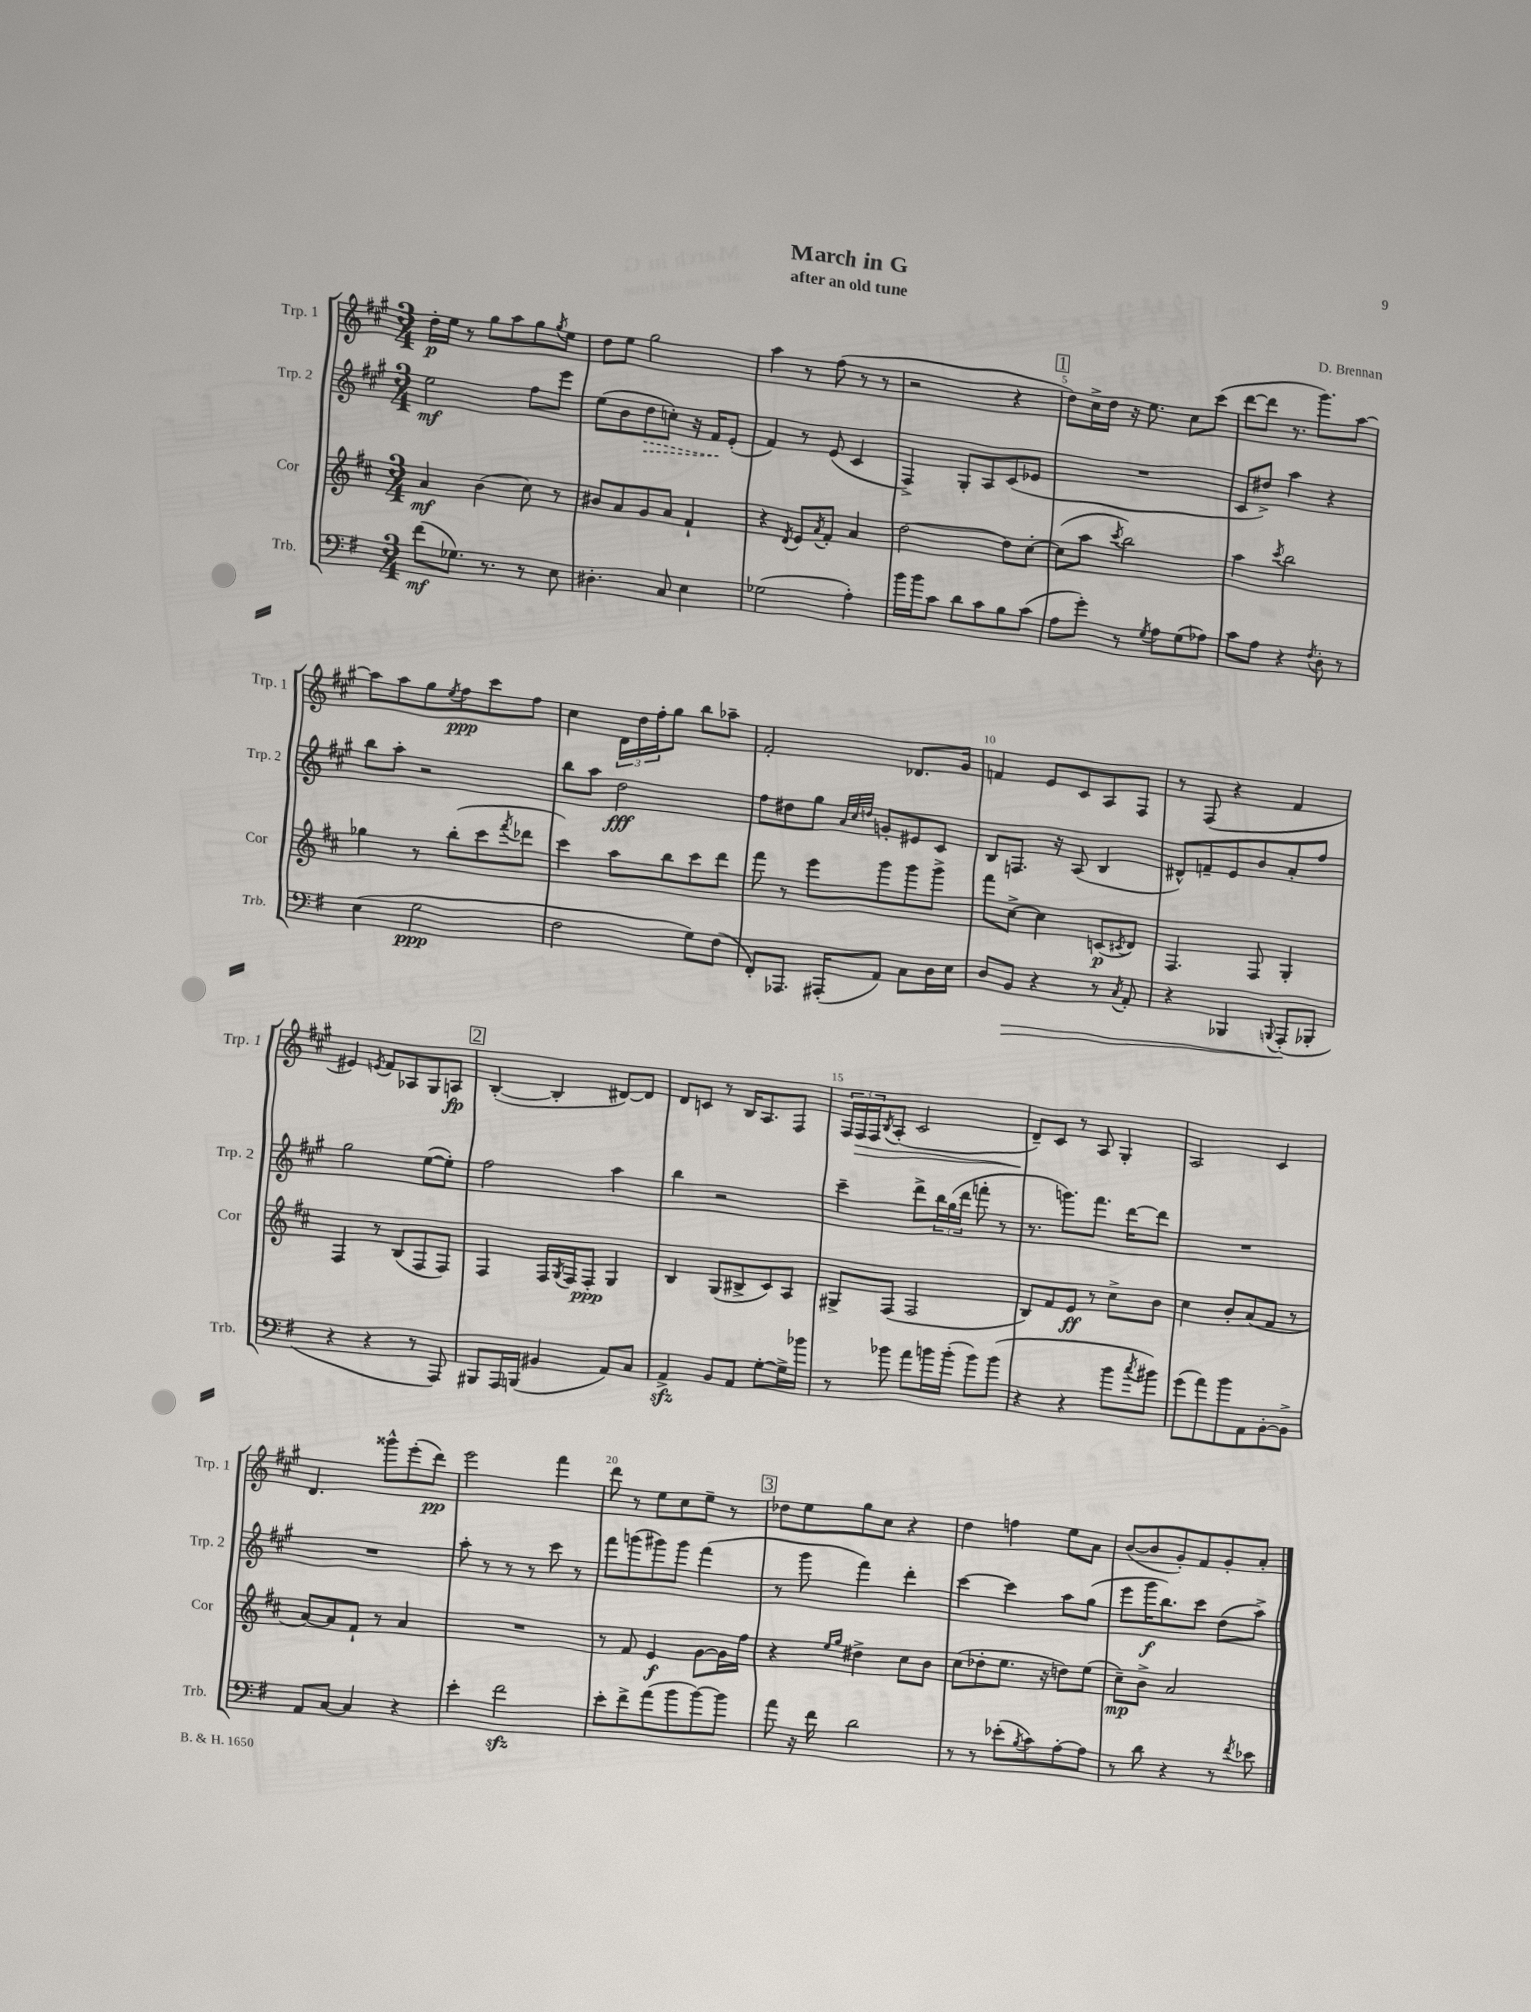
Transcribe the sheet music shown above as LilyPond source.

\header { title = "March in G" composer = "D. Brennan" subtitle = "after an old tune" }
<<
\new StaffGroup <<
\new Staff = "s0" \with { instrumentName = "Trp. 1" shortInstrumentName = "Trp. 1" } {
    \clef treble \key a \major \numericTimeSignature \time 3/4
    d''16-.\p e''16 r8 gis''8 a''8 gis''8 \acciaccatura { gis''8 } e''8 |
    d''8 e''8 gis''2 |
    a''4 r8 fis''8( r8 r8 |
    r2 r4 |
    \mark \markup { \box "1" } d''8) cis''16-> d''16 r16 e''8. cis''8 cis'''8( |
    d'''8~ d'''8 r8. gis'''8.) a''8~ |
    a''8 a''8 gis''8 \acciaccatura { e''8 } fis''8\ppp cis'''8 fis''8 |
    cis''4 \tuplet 3/2 { d'16 d''16 fis''16-. } gis''8 b''8 aes''8-- |
    fis'2-. des'8. gis'16 |
    f'4 e'8 cis'8 a8 fis8 |
    r8 fis8( r4 fis'4 |
    eis'4) \acciaccatura { e'8 } fis'8 aes8 gis8 a8\fp |
    \mark \markup { \box "2" } b4~-.( b4-. dis'8~) dis'8 |
    d'8 c'8 r8 b16 a8. fis8 |
    \tuplet 3/2 { fis16 fis16\> fis16 } \acciaccatura { b8 } a8-.( cis'2 |
    d'8--\!) cis'8 r8 a8 gis4-. |
    a2 cis'4 |
    d'4. gisis'''8-^ e'''8-.( d'''8\pp) |
    e'''2 fis'''4 |
    d'''8 r8 e''8 cis''8 e''8-- r8 |
    \mark \markup { \box "3" } des''8 e''8 gis''8 cis''8 r4 |
    d''4 f''4 e''8 a'8 |
    b'8~( b'8 gis'8-.) fis'8 gis'8-. a'8-. \bar "|." |
}
\new Staff = "s1" \with { instrumentName = "Trp. 2" shortInstrumentName = "Trp. 2" } {
    \clef treble \key a \major \numericTimeSignature \time 3/4
    e''2\mf fis''8 e'''8 |
    e''8( b'8 \once \override Hairpin.style = #'dashed-line d''8\> c''8-.) r16 fis'16\! e'8-.( |
    fis'4) r8 e'8( cis'4 |
    fis4->) gis8-. a8 cis'8( ees'8 |
    \mark \markup { \box "1" } R2. |
    cis'8 dis''8->) a''4 r4 |
    b''8 a''8-. r2 |
    b''8 a''8 d''2\fff |
    fis''8 dis''8 gis''8 \grace { a'32 cis''32 d''32 } g'8-. eis'8 cis'8 |
    b8 f8. r16 a8( b4 |
    dis'8-^) f'8-- e'8 b'8 a'8-. fis''8 |
    gis''2 e''8~( e''8-.) |
    \mark \markup { \box "2" } fis''2 a''4 |
    b''4 r2 |
    cis'''4-- d'''8-> \tuplet 3/2 { b''16 gis''16( d'''16 } f'''8-. r8 |
    r8. g'''8.) fis'''8. d'''16~ d'''8 |
    R2. |
    R2. |
    a''8-. r8 r8 r8 cis'''8 r8 |
    fis'''8 g'''8( gis'''8) gis'''8 fis'''4( |
    \mark \markup { \box "3" } r8 gis'''8 fis'''4) d'''4-. |
    cis'''4~ cis'''4 a''8 gis''8( |
    e'''8 gis'''16\f b''8.) cis'''8 d''8( a''8->) \bar "|." |
}
\new Staff = "s2" \with { instrumentName = "Cor" shortInstrumentName = "Cor" } {
    \clef treble \key d \major \numericTimeSignature \time 3/4
    a'4\mf b'4( cis''8) r8 |
    bis'8 a'8 g'8 a'8 fis'4-! |
    r4 \acciaccatura { d'8 } e'8 \acciaccatura { a'8 } fis'8-. a'4 |
    d''2~ d''8 cis''8~-. |
    \mark \markup { \box "1" } cis''8( a''8 \acciaccatura { cis'''8 } b''2) |
    a''4 \acciaccatura { cis'''8 } b''2 |
    ges''4 r8 b''8-.( cis'''8 \acciaccatura { fis'''8 } des'''8 |
    cis'''4) a''8 b''8 cis'''8 d'''8 |
    fis'''8 r8 e'''8 g'''8 g'''8 g'''8-> |
    fis'''8 cis''8~-> cis''4 c'8\p( \acciaccatura { cis'8 } d'8) |
    fis4. fis8 g4-. |
    fis4 r8 b8( fis8 fis8) |
    \mark \markup { \box "2" } fis4 fis16 \acciaccatura { g8 } fis16 fis8-.\ppp g4 |
    b4 g8( bis8-> cis'8) a8 |
    gis8-> fis8( fis2 |
    b8) fis'8 e'8\ff r8 cis''8-> b'8 |
    cis''4 b'8-. a'8( fis'8 r8 |
    a'8~) a'8 fis'8-! r8 a'4 |
    R2. |
    r8 fis'8 e'4\f g'8~ g'16 fis''16 |
    \mark \markup { \box "3" } r4 \grace { e''16 g''16 } dis''4-> cis''8 b'8 |
    cis''8( des''8-. e''8. r16 d''8) e''8( |
    cis''8--\mp) b'8-> a'2 \bar "|." |
}
\new Staff = "s3" \with { instrumentName = "Trb." shortInstrumentName = "Trb." } {
    \clef bass \key g \major \numericTimeSignature \time 3/4
    fis'8\mf( ges8.) r8. r8 e8 |
    dis4.-. c8 e4 |
    ges2( a4-.) |
    b'16 b'16 c'8 d'8 c'8 b8 c'8( |
    \mark \markup { \box "1" } a8 g'8-.) r8 \acciaccatura { g8 } a8 g8( aes8) |
    c'8 a8 r4 \acciaccatura { fis8 } d8-. r8 |
    e4( g2\ppp |
    fis2 g8) fis8( |
    fis,8-.) aes,,8. ais,,16-.( a,8) c8 d16 e16 |
    d8 b,8\> r4 r8 \acciaccatura { c8 } a,8-. |
    r4 bes,,4 \appoggiatura { b,,8 } a,,8-.\!( bes,,8-. |
    r4 r4 r8 a,,8) |
    \mark \markup { \box "2" } bis,,8 a,,16 b,,16( bis,4 a,8) c8 |
    a,4->\sfz b,8 a,8 g8~-. g16-> bes'16 |
    r8 bes'8 a'8 b'16 b'16-.( b'8) b'8( |
    r4 r4 b'8 \acciaccatura { c''8 } bis'8) |
    g'8( a'8) b'8 a,8 b,8~-. b,8-> |
    a,8 c8~ c4 r4 |
    e'4-. fis'2\sfz |
    e'8-. fis'8-> a'8( b'8 b'8~) b'8 |
    \mark \markup { \box "3" } a'8 r16 fis'16 d'2 |
    r8 r8 ees'8-.( \acciaccatura { b8 } c'8) a8~-. a8 |
    r8 d'8 r4 r8 \acciaccatura { fis'8 } ees'8 \bar "|." |
}
>>
>>
\layout { \context { \Score \override BarNumber.break-visibility = ##(#f #t #t) barNumberVisibility = #(every-nth-bar-number-visible 5) } }
